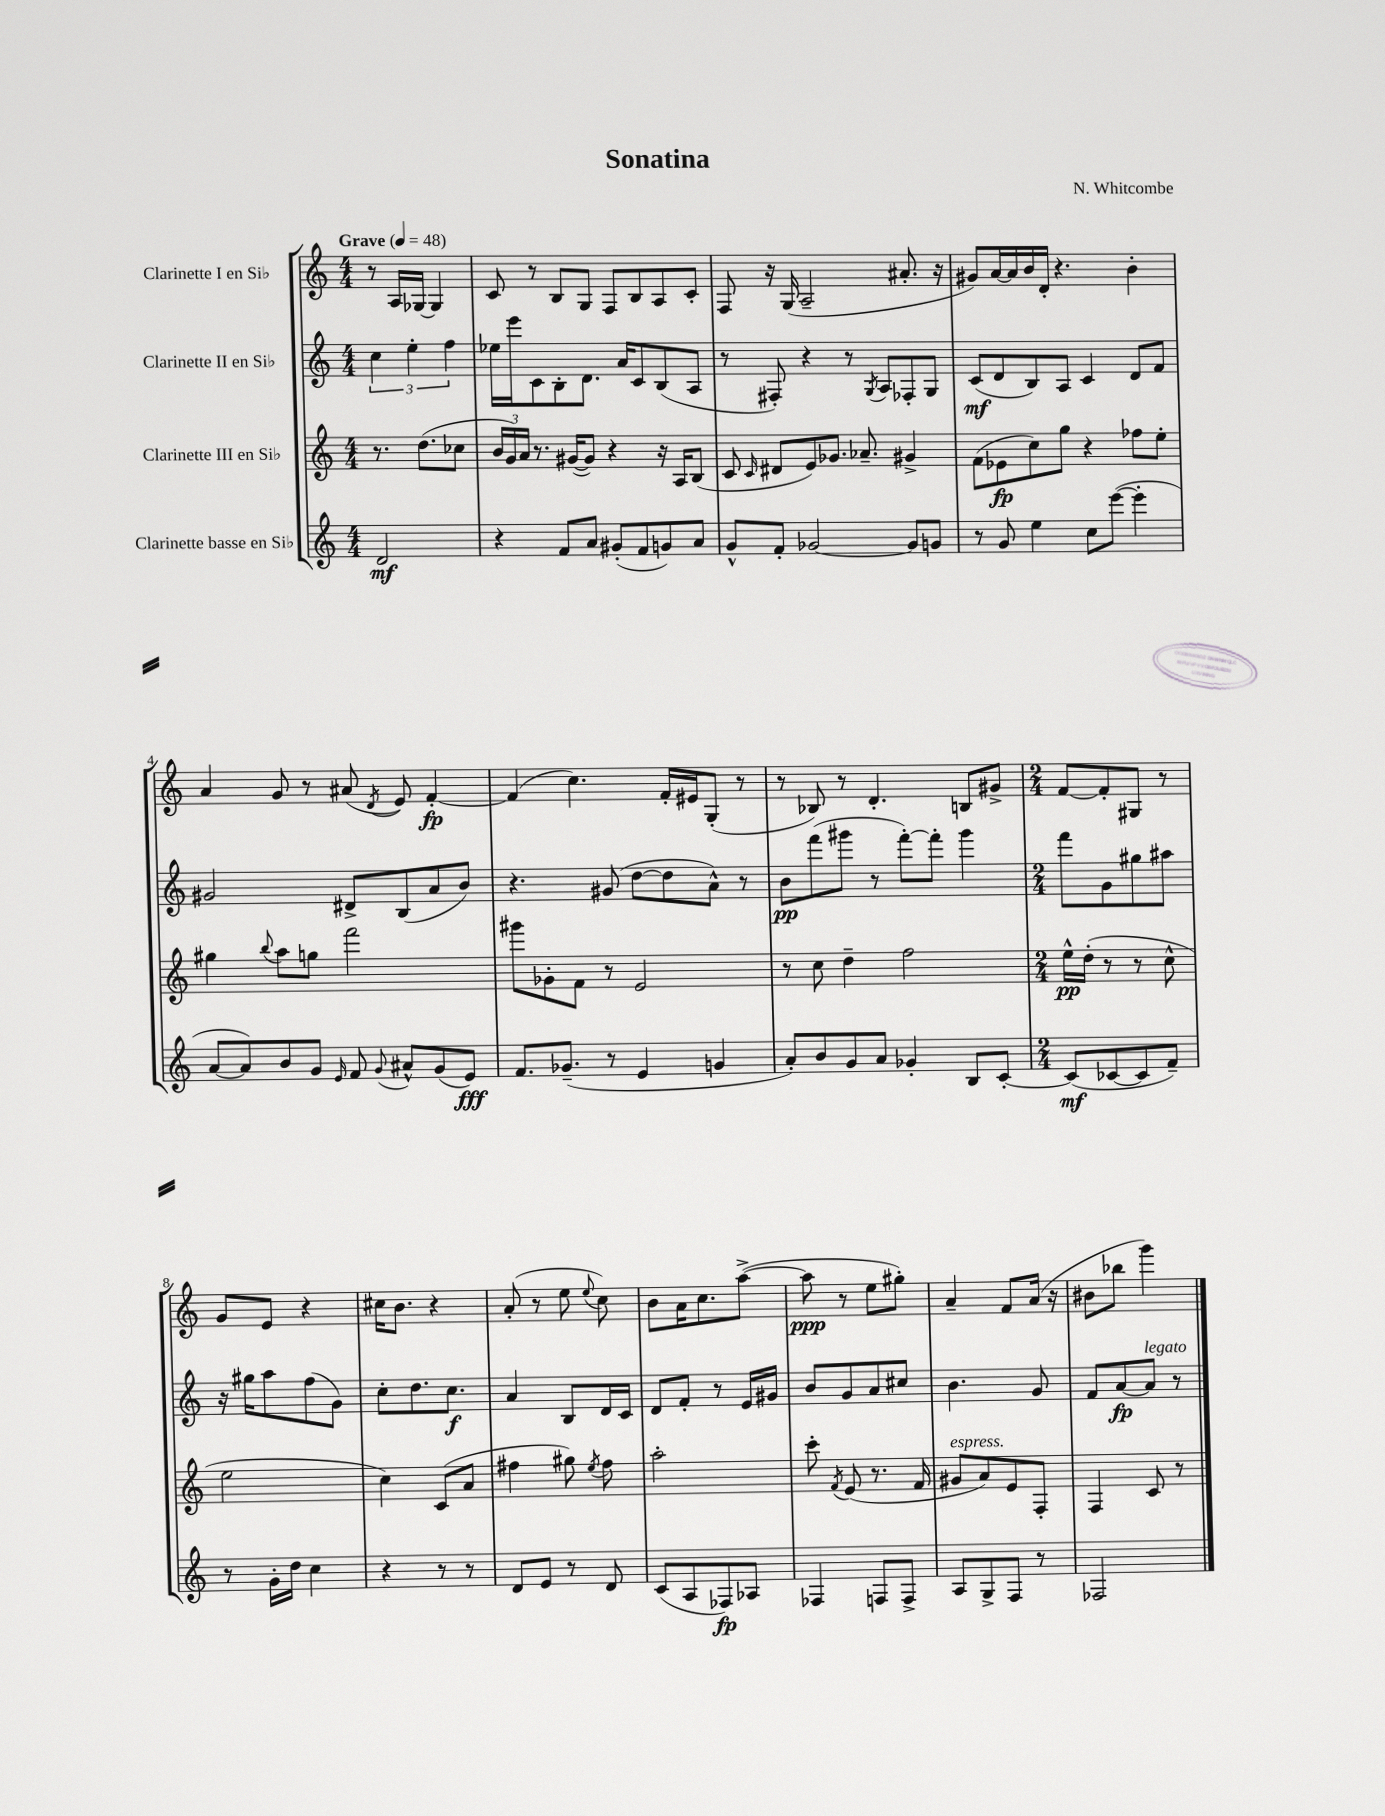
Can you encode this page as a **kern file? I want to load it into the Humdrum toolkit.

**kern	**kern	**kern	**kern
*staff4	*staff3	*staff2	*staff1
*clefG2	*clefG2	*clefG2	*clefG2
*k[]	*k[]	*k[]	*k[]
*M4/4	*M4/4	*M4/4	*M4/4
*MM48	*MM48	*MM48	*MM48
2d	8.r	6cc	8r
.	.	.	16A
.	.	6ee'	.
.	(8.dd	.	[16G-
.	.	.	4G-]
.	.	6ff	.
.	8cc-	.	.
=	=	=	=
4r	24b	16ee-	8c
.	24g)	.	.
.	.	16eee	.
.	24a	.	.
.	8.r	8c	8r
8f	.	8B'	8B
.	([16g#	.	.
8a	8g#])	8.d	8G
(8g#'	4r	.	8F
.	.	16a	.
8f	.	8c	8B
8g)	16r	(8B	8A
.	16A	.	.
8a	(8B	8A	8c'
=	=	=	=
8g^^	8c	8r	8F
.	16qqc	.	.
8f'	8d#	8F#')	16r
.	.	.	(16G
[2g-	8e)	4r	2A~
.	8.g-	.	.
.	.	8r	.
.	8.a-~	.	.
.	.	8qG	.
.	.	8A	.
8g-]	4g#^	8F-'	8.a#'
8g	.	8G	.
.	.	.	16r
=	=	=	=
8r	(8f	(8c	8g#)
8g	8e-	8d	[16a
.	.	.	16a]
4ee	8cc)	8B)	16b
.	.	.	16d'
.	8gg	8A	4.r
8cc	4r	4c	.
([8eee	.	.	.
4eee']	8ff-	8d	4b'
.	8ee'	8f	.
=	=	=	=
[8a	4gg#	2g#	4a
8a])	.	.	.
.	8qqbb	.	.
8b	8aa	.	8g
8g	8gg	.	8r
16qqe	.	.	.
8f	2fff	8d#^	(8a#
8qqg	.	.	8qd
8a#^^	.	(8B	8e)
(8g	.	8a	[4f'
8e)	.	8b)	.
=	=	=	=
8.f	8ggg#	4.r	(4f]
.	8g-'	.	.
(8.g-~	.	.	.
.	8f	.	4.cc)
8r	8r	(8g#	.
4e	2e	[8dd	.
.	.	8dd]	16f'
.	.	.	16e#
4g	.	8a^^)	(8G'
.	.	8r	8r
=	=	=	=
8a')	8r	8b	8r
8b	8cc	(8fff	8B-)
8g	4dd~	8ggg#	8r
8a	.	8r	4.d'
4g-'	2ff	[8fff')	.
.	.	8fff']	.
8B	.	4ggg#	8B
[8c'	.	.	8g#^
=	=	=	=
*M2/4	*M2/4	*M2/4	*M2/4
(8c]	16ee^^	8fff	[8f
.	(16dd'	.	.
[8c-	8r	8g	8f']
8c-]	8r	8gg#	8G#
8f~)	8cc^^	8aa#	8r
=	=	=	=
8r	2ee	16r	8g
.	.	16gg#	.
16g'	.	8aa	8e
16dd	.	.	.
4cc	.	(8ff	4r
.	.	8g)	.
=	=	=	=
4r	4cc)	8cc'	16cc#
.	.	.	8.b
.	.	8.dd	.
8r	(8c	.	4r
.	.	8.cc	.
8r	8a	.	.
=	=	=	=
8d	4ff#	4a	(8a'
8e	.	.	8r
8r	8gg#)	8B	8ee
.	8qee	.	8qqee
8d	8ff#	16d	8cc)
.	.	16c	.
=	=	=	=
(8c	2aa'	8d	8b
8A	.	8f'	16a
.	.	.	8.cc
8F-)	.	8r	.
8A-	.	16e	([8aa^
.	.	16g#	.
=	=	=	=
4F-	8ccc'	8b	8aa]
.	8qf	.	.
.	(8e	8g	8r
8F	8.r	8a	8ee
8F^	.	8cc#	8gg#')
.	16f	.	.
=	=	=	=
8A	8g#	4.b	4a~
8G^	8a)	.	.
8F	8e	.	8f
8r	8F'	8g	(16a
.	.	.	16r
=	=	=	=
2F-	4F	8f	8b#
.	.	[8a	8bb-
.	8c	8a]	4ggg)
.	8r	8r	.
==	==	==	==
*-	*-	*-	*-
